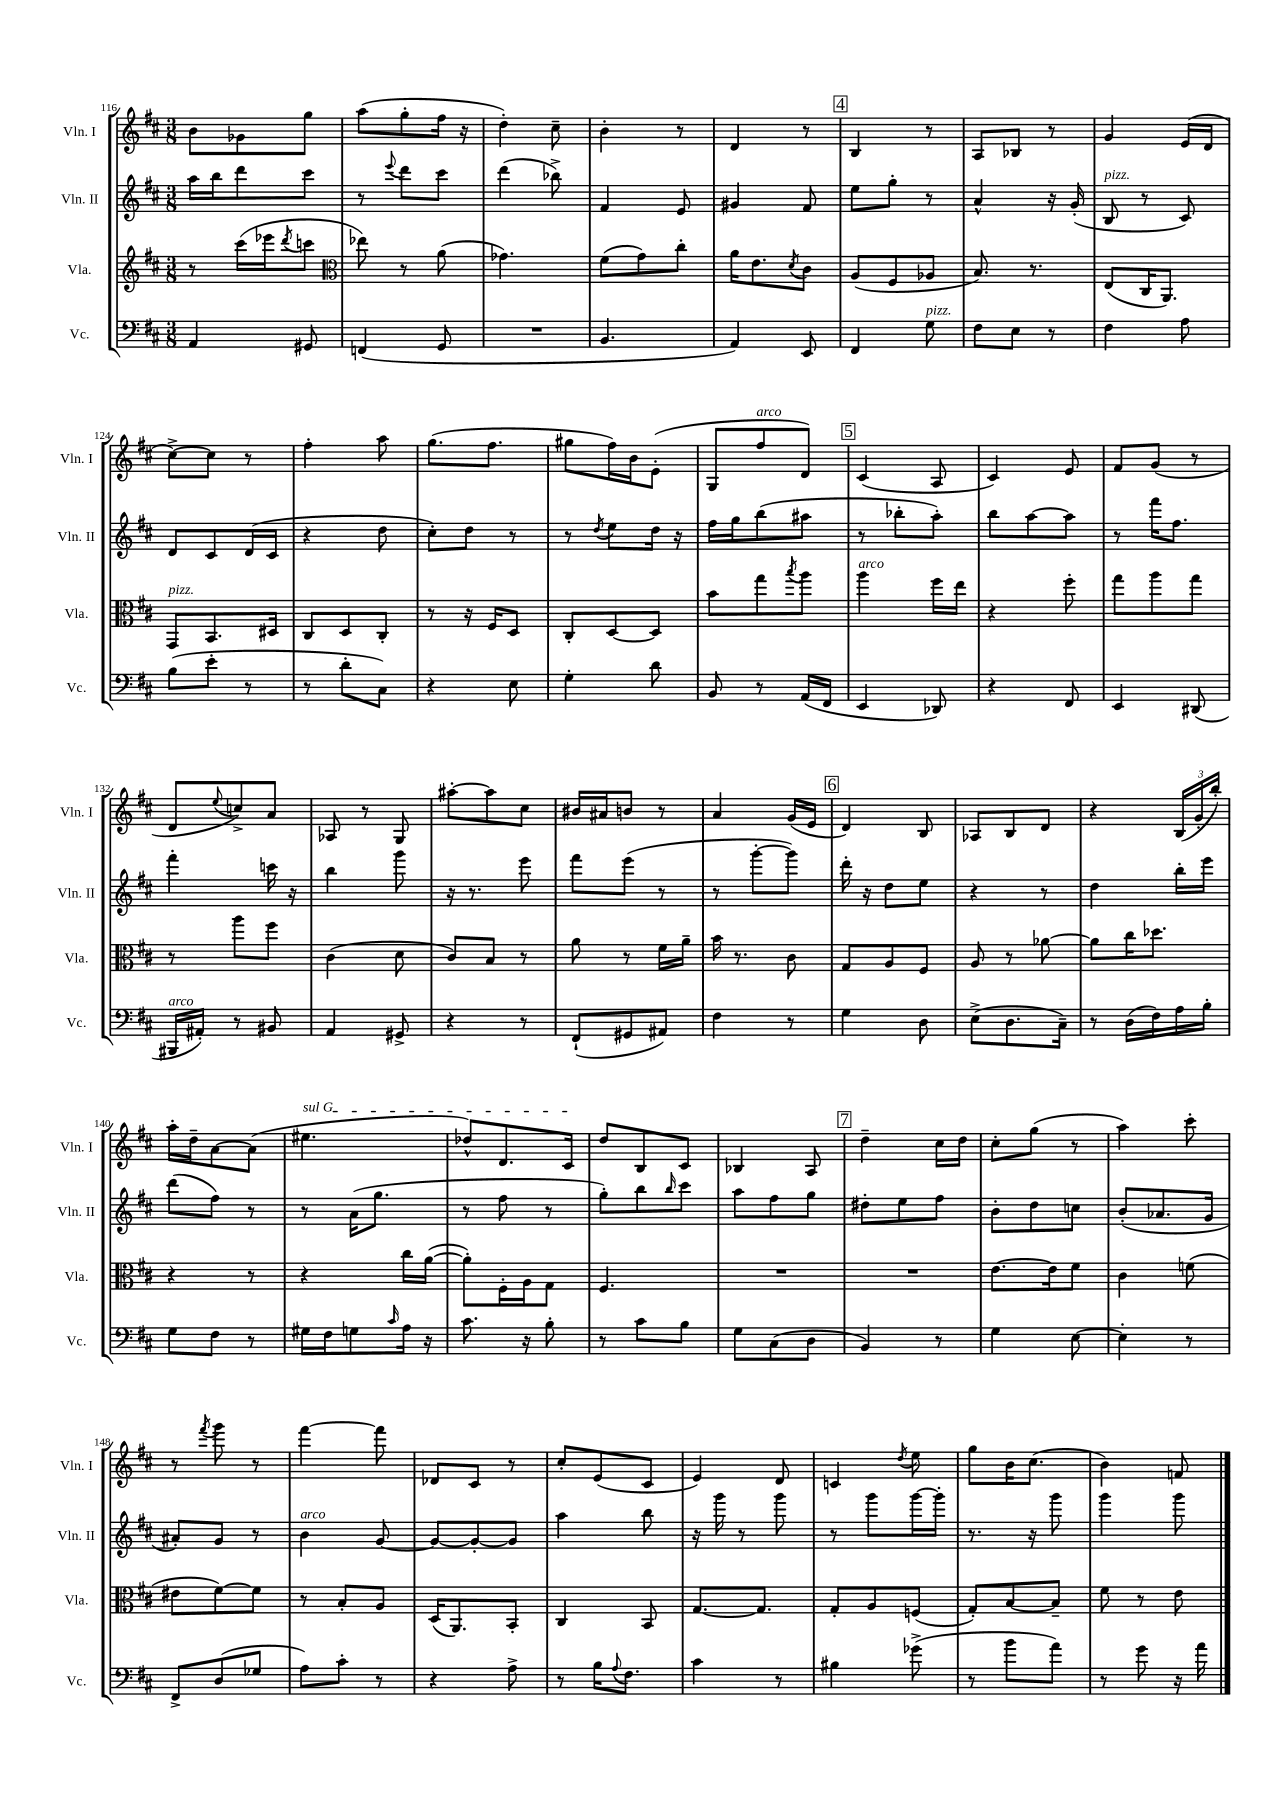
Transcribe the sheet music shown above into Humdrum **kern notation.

**kern	**kern	**kern	**kern
*staff4	*staff3	*staff2	*staff1
*clefF4	*clefG2	*clefG2	*clefG2
*k[f#c#]	*k[f#c#]	*k[f#c#]	*k[f#c#]
*M3/8	*M3/8	*M3/8	*M3/8
4AA	8r	16aa	8b
.	.	16bb	.
.	(16ccc#	8ddd	8g-
.	16eee-	.	.
.	8qddd	.	.
8GG#	8ccc	8ccc#	8gg
=	=	=	=
*	*clefC3	*	*
(4FF	8ee-)	8r	(8aa
.	.	8qqeee	.
.	8r	8ddd	8gg'
8GG	(8a	8ccc#	16ff#
.	.	.	16r
=	=	=	=
4.r	4.g-)	(4ddd	4dd')
.	.	8bb-^)	8cc#~
=	=	=	=
4.BB	(8f#	4f#	4b'
.	8g)	.	.
.	8cc#'	8e	8r
=	=	=	=
4AA)	16a	4g#	4d
.	8.e	.	.
.	8qd	.	.
8EE	8c#	8f#	8r
=	=	=	=
4FF#	(8A	8ee	4B
.	8F#	8gg'	.
8G	8A-	8r	8r
=	=	=	=
8F#	8.B)	4a^^	8A
8E	.	.	8B-
.	8.r	.	.
8r	.	16r	8r
.	.	(16g'	.
=	=	=	=
4F#	(8E	8B	4g
.	16C#	8r	.
.	8.AA)	.	.
8A	.	8c#)	(16e
.	.	.	16d
=	=	=	=
(8B	8GG	8d	[8cc#^)
8e'	8.BB	8c#	8cc#]
8r	.	(16d	8r
.	16D#	16c#	.
=	=	=	=
8r	8C#	4r	4ff#'
8d'	8D	.	.
8C#)	8C#'	8dd	8aa
=	=	=	=
4r	8r	8cc#')	(8.gg
.	16r	8dd	.
.	16F#	.	8.ff#
8E	8D	8r	.
=	=	=	=
4G'	8C#'	8r	8gg#
.	.	8qdd	.
.	[8D	8ee	16ff#)
.	.	.	16b
8d	8D]	16dd	(8e'
.	.	16r	.
=	=	=	=
8BB	8b	16ff#	8G
.	.	16gg	.
8r	8gg	(8bb	8ff#
.	8qbb	.	.
(16AA	8aa	8aa#	8d)
16FF#	.	.	.
=	=	=	=
4EE	4aa	8r	(4c#
.	.	8bb-'	.
8DD-)	16ff#	8aa')	8A
.	16ee	.	.
=	=	=	=
4r	4r	8bb	4c#)
.	.	[8aa	.
8FF#	8ff#'	8aa]	8e
=	=	=	=
4EE	8gg	8r	8f#
.	8aa	16fff#	(8g
.	.	8.ff#	.
(8DD#	8gg	.	8r
=	=	=	=
16BBB#	8r	4fff#'	8d
16AA#')	.	.	.
.	.	.	8qqee
8r	8aa	.	8cc^)
8BB#	8ff#	16ccc	8a
.	.	16r	.
=	=	=	=
4AA	(4c#	4bb	8A-
.	.	.	8r
8GG#^	8d	8ggg	8G
=	=	=	=
4r	8c#)	16r	[8aa#'
.	.	8.r	.
.	8B	.	8aa#]
8r	8r	8eee	8cc#
=	=	=	=
(8FF#`	8a	8fff#	16b#
.	.	.	16a#
8GG#	8r	(8eee	8b
8AA#)	16f#	8r	8r
.	16a~	.	.
=	=	=	=
4F#	16b	8r	4a
.	8.r	.	.
.	.	[8ggg'	.
8r	8c#	8ggg])	(16g
.	.	.	16e
=	=	=	=
4G	8G	16ddd'	4d)
.	.	16r	.
.	8A	8dd	.
8D	8F#	8ee	8B
=	=	=	=
(8E^	8A	4r	8A-
8.D	8r	.	8B
.	[8a-	8r	8d
16C#~)	.	.	.
=	=	=	=
8r	8a-]	4dd	4r
(16D	16cc#	.	.
16F#)	8.dd-	.	.
16A	.	16bb'	(24B
.	.	.	24g'
16B'	.	16eee	.
.	.	.	24bb')
=	=	=	=
8G	4r	(8ddd	16aa'
.	.	.	16dd~
8F#	.	8ff#)	[8a
8r	8r	8r	(8a]
=	=	=	=
16G#	4r	8r	4.ee#
16F#	.	.	.
8G	.	(16a	.
.	.	8.gg	.
16qqc#	.	.	.
16A	16cc#	.	.
16r	([16a	.	.
=	=	=	=
8.c#	8a'])	8r	8dd-^^)
.	16F#'	8ff#	8.d
16r	16A	.	.
8B'	8G	8r	.
.	.	.	16c#
=	=	=	=
8r	4.F#	8gg')	8dd
8c#	.	8bb	8B
.	.	16qqbb	.
8B	.	8ccc#	8c#
=	=	=	=
8G	4.r	8aa	4B-
(8C#	.	8ff#	.
8D	.	8gg	8A
=	=	=	=
4BB)	4.r	8dd#'	4dd~
.	.	8ee	.
8r	.	8ff#	16cc#
.	.	.	16dd
=	=	=	=
4G	[8.e	8b'	8cc#'
.	.	8dd	(8gg
.	16e]	.	.
[8E	8f#	8cc	8r
=	=	=	=
4E']	4c#	(8b'	4aa)
.	.	8.a-	.
8r	(8f	.	8ccc#'
.	.	16g	.
=	=	=	=
8FF#^	8e#	8a#')	8r
.	.	.	8qfff#
(8D	[8f#)	8g	8ggg
8G-	8f#]	8r	8r
=	=	=	=
8A)	8r	4b	[4fff#
8c#'	8B'	.	.
8r	8A	[8g	8fff#]
=	=	=	=
4r	(16D	8g_	8d-
.	8.AA)	.	.
.	.	8g'_	8c#
8A^	8BB'	8g]	8r
=	=	=	=
8r	4C#	4aa	8cc#'
16B	.	.	(8e
8qqA	.	.	.
8.F#	.	.	.
.	8BB	8bb	8c#
=	=	=	=
4c#	[8.G	16r	4e)
.	.	16ggg	.
.	.	8r	.
.	8.G]	.	.
8r	.	8ggg	8d
=	=	=	=
4B#	8G'	8r	4c
.	8A	8ggg	.
.	.	.	8qdd
(8g-^	(8F	[16ggg	8ee
.	.	16ggg']	.
=	=	=	=
8r	8G')	8.r	8gg
8b	[8B	.	16b
.	.	16r	(8.cc#
8a)	8B~]	8ggg	.
=	=	=	=
8r	8f#	4ggg	4b)
8g	8r	.	.
16r	8e	8ggg	8f
16a	.	.	.
==	==	==	==
*-	*-	*-	*-
